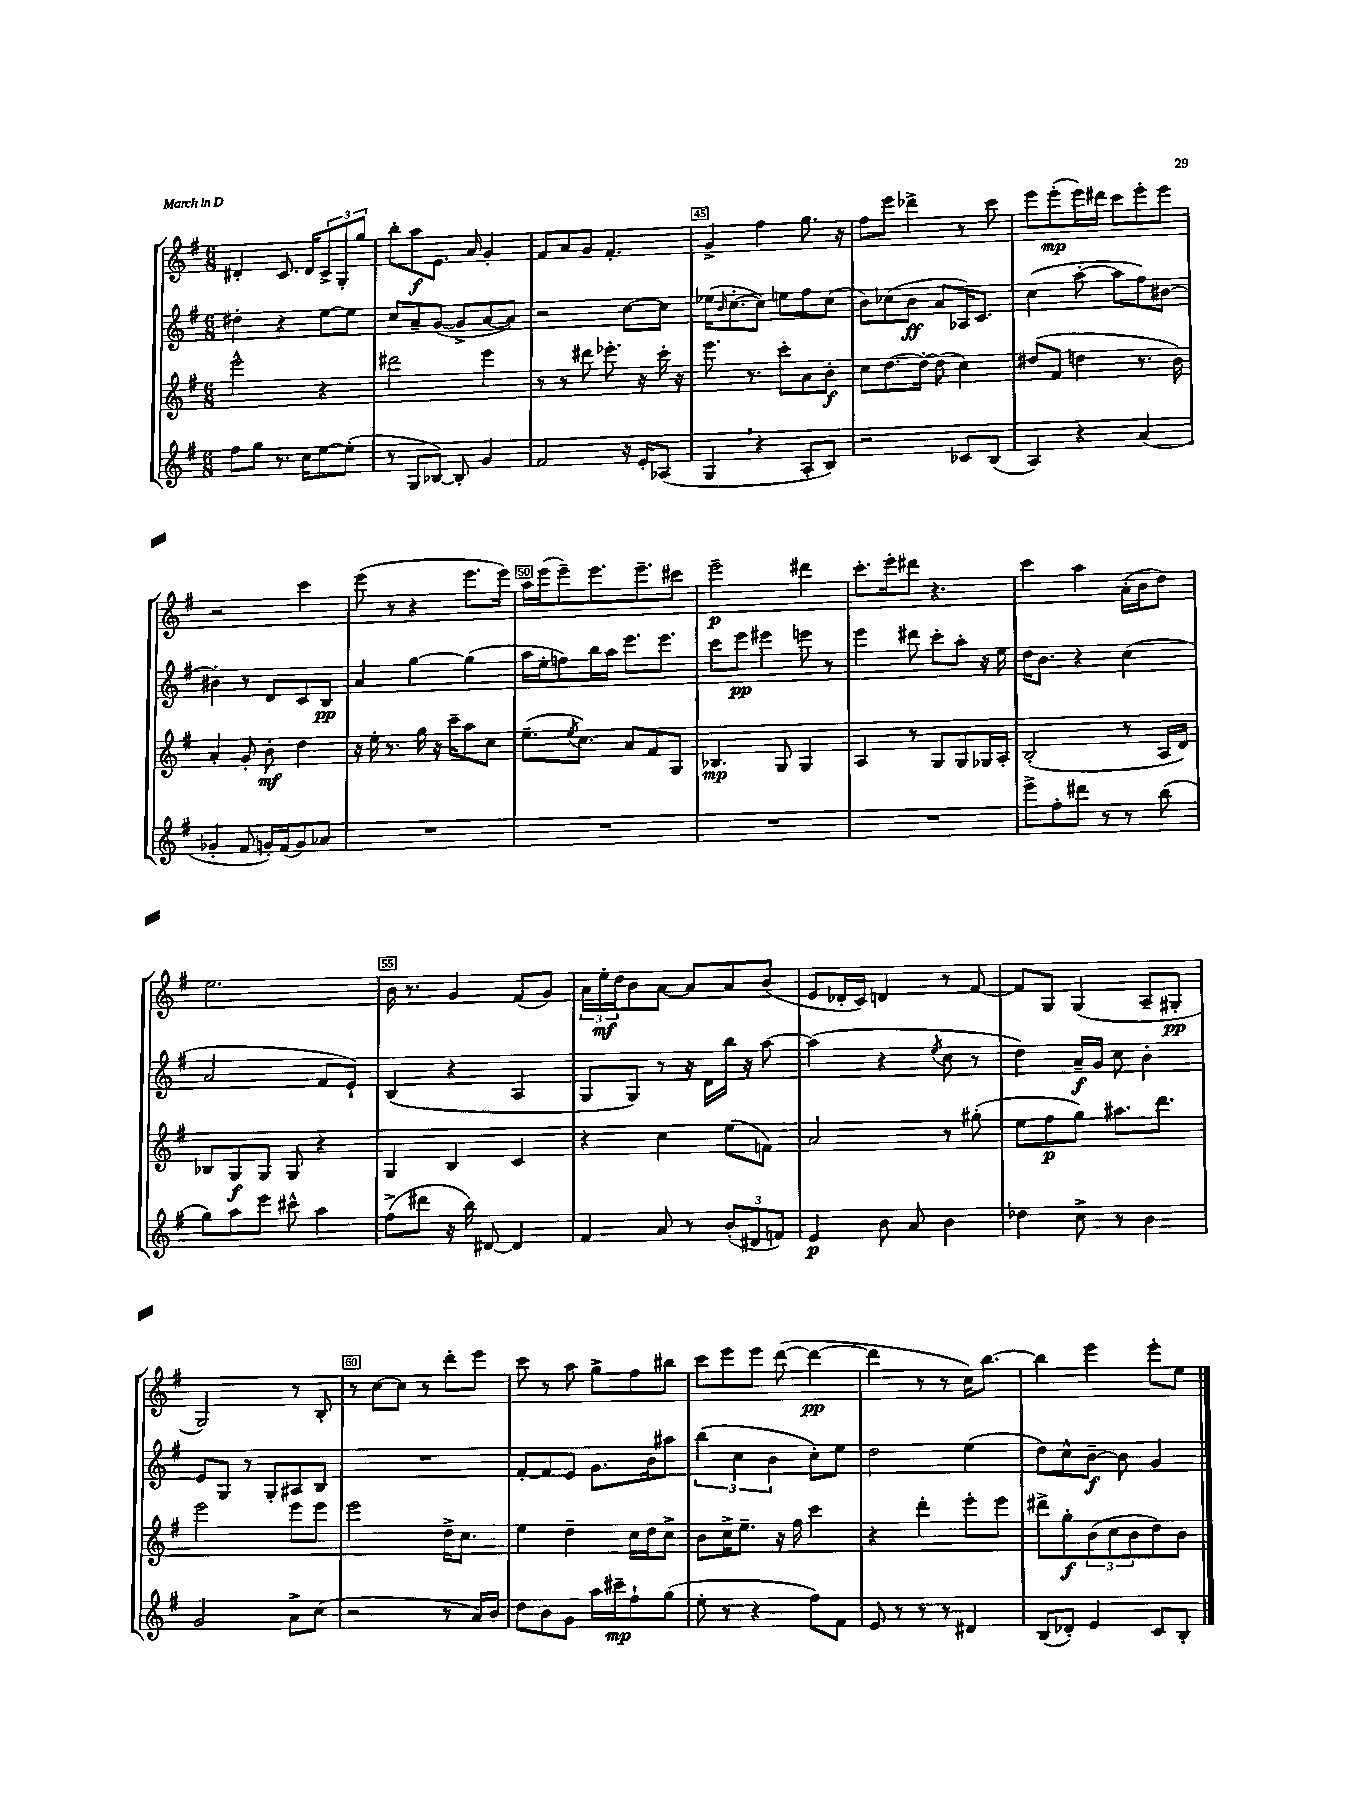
<<
\new StaffGroup <<
\new Staff = "s0" {
    \clef treble \key g \major \numericTimeSignature \time 6/8
    dis'4-. c'8. dis'16 \tuplet 3/2 { c'8-> g8-. g''8 } |
    b''8-. a''8\f e'8. a'16 g'4-. |
    fis'8 a'8 g'8 fis'4.-. |
    g'4-> fis''4 g''8. r16 |
    fis''8 e'''8 des'''4-> r8 c'''8 |
    e'''8 e'''8-.\mp( e'''16) dis'''16 c'''8 e'''8-. e'''8 |
    r2 c'''4 |
    e'''8( r8 r4 e'''8. e'''16) |
    a''16 e'''16( e'''8--) e'''8. e'''8.-- cis'''8 |
    e'''2--\p dis'''4 |
    c'''8.-. e'''16-. dis'''8 r4. |
    c'''4 a''4 a'16-.( b'16 d''8) |
    e''2. |
    b'16 r8. g'4 fis'8( g'8) |
    \tuplet 3/2 { a'16 e''16-.\mf d''16 } b'8 a'8~ a'8 a'8 b'8( |
    e'8 des'16-. c'16) d'4 r8 fis'8~ |
    fis'8 g8 g4( a8-- gis8-.\pp |
    g2) r8 b8-. |
    r8 c''8~ c''8 r8 d'''8-. e'''8 |
    c'''8 r8 a''8 g''8-> fis''8 bis''8 |
    c'''8 e'''8 e'''8 d'''8~( d'''4~\pp |
    d'''4 r8 r8 c''16) b''8.~ |
    b''4 e'''4 e'''8-. e''8 \bar "|." |
}
\new Staff = "s1" {
    \clef treble \key g \major \numericTimeSignature \time 6/8
    dis''4-. r4 e''8~ e''8 |
    c''8 a'8-- g'8~( g'8-> a'8~ a'8) |
    r2 c''8~ c''8 |
    ees''16( \grace { b'16 } c''8.~-. c''8) e''8 fis''8 c''8( |
    b'8) ces''8( b'8\ff a'8 aes16) c'8. |
    c''4( a''8~-. a''8 fis''8) bis'8~ |
    bis'4-. r8 d'8 c'8 b8\pp |
    a'4 g''4~ g''4( |
    a''16 e''16-. f''8) b''16 a''16 e'''8. e'''8. |
    c'''8 e'''8\pp eis'''4 e'''8 r8 |
    e'''4 dis'''8 c'''8-. a''8-. r16 e''16 |
    d''16 b'8. r4 c''4( |
    a'2 fis'8 e'8-!) |
    b4( r4 a4 |
    g8 g8) r8 r16 d'16 b''16 r16 a''8~ |
    a''4( r4 \acciaccatura { e''8 } c''8 r8 |
    d''4) a'16--\f g'16 c''8 b'4-. |
    e'8 g8 r8 g8-. ais8 b8 |
    R2. |
    fis'8~-. fis'8 e'8 g'8. b'16 ais''8 |
    \tuplet 3/2 { b''4( c''4 b'4 } c''8-.) e''8 |
    d''2 e''4( |
    d''8) c''8-^ b'8~--\f b'8 g'4 \bar "|." |
}
\new Staff = "s2" {
    \clef treble \key g \major \numericTimeSignature \time 6/8
    e'''2-^ r4 |
    dis'''2 e'''4 |
    r8 r8 dis'''8 ees'''8.-. r16 c'''16-. r16 |
    e'''8. r8. c'''8-. a'8 b'8-.\f |
    c''8 d''8.~ d''16~-. d''8( c''4) |
    dis''8( fis'8 d''4 r8. b'16) |
    a'4-. g'8-. b'8-.\mf d''4 |
    r16 e''16-. r8. g''16 r16 c'''16-- a''8 c''8 |
    e''8.--( \acciaccatura { e''8 } c''8.) a'8 fis'8 g8 |
    bes4.\mp g8 g4 |
    a4 r8 g8 g8 ges16 a16-. |
    b2-.( r8 a16 d'16) |
    bes8 g8\f g8 g8 r4 |
    g4 b4 c'4 |
    r4 c''4 e''8( f'8) |
    a'2 r8 gis''8-.( |
    e''8 fis''8\p g''8) ais''8. d'''8. |
    e'''2 e'''8 e'''8 |
    e'''2 d''16-> c''8. |
    e''4 d''4-- c''16 d''16 c''8-> |
    b'8 c''16-> e''8.-- r16 fis''16 c'''4 |
    r4 d'''4-. e'''8-. e'''8 |
    dis'''8-> g''8-.\f \tuplet 3/2 { b'8( c''8 b'8 } d''8) b'8 \bar "|." |
}
\new Staff = "s3" {
    \clef treble \key g \major \numericTimeSignature \time 6/8
    fis''8 g''8 r8. c''16 e''8~ e''8-.( |
    r8 g8 bes8~) bes8-. g'4 |
    fis'2 r16 e'16-. aes8( |
    g4 \breathe r4 a8-. b8) |
    r2 ces'8 b8( |
    a4) r4 a'4( |
    ges'4-. fis'8 g'16-.) fis'16( g'8) aes'8 |
    R2. |
    R2. |
    R2. |
    R2. |
    e'''8-> fis''8-. dis'''8 r8 r8 b''8( |
    g''8) a''8 e'''8 cis'''8-^ a''4 |
    fis''8->( dis'''8 r16 b''16) dis'8~ dis'4 |
    fis'4 a'8 r8 \tuplet 3/2 { b'8-.( dis'8 f'8) } |
    e'4\p b'8 a'8 b'4 |
    des''4 c''8-> r8 b'4 |
    g'2 a'8-> c''8( |
    r2 r8 a'16) b'16 |
    d''8 b'8 g'8 a''16 cis'''16--\mp fis''8-! g''8( |
    e''8-. r8 r4 fis''8) fis'8 |
    e'8 r8 r8 r8 dis'4 |
    b8( des'8-.) e'4 c'8 b8-. \bar "|." |
}
>>
>>
\layout { \context { \Score currentBarNumber = #42 \override BarNumber.break-visibility = ##(#f #t #t) barNumberVisibility = #(every-nth-bar-number-visible 5) \override BarNumber.stencil = #(make-stencil-boxer 0.1 0.3 ly:text-interface::print) } }
